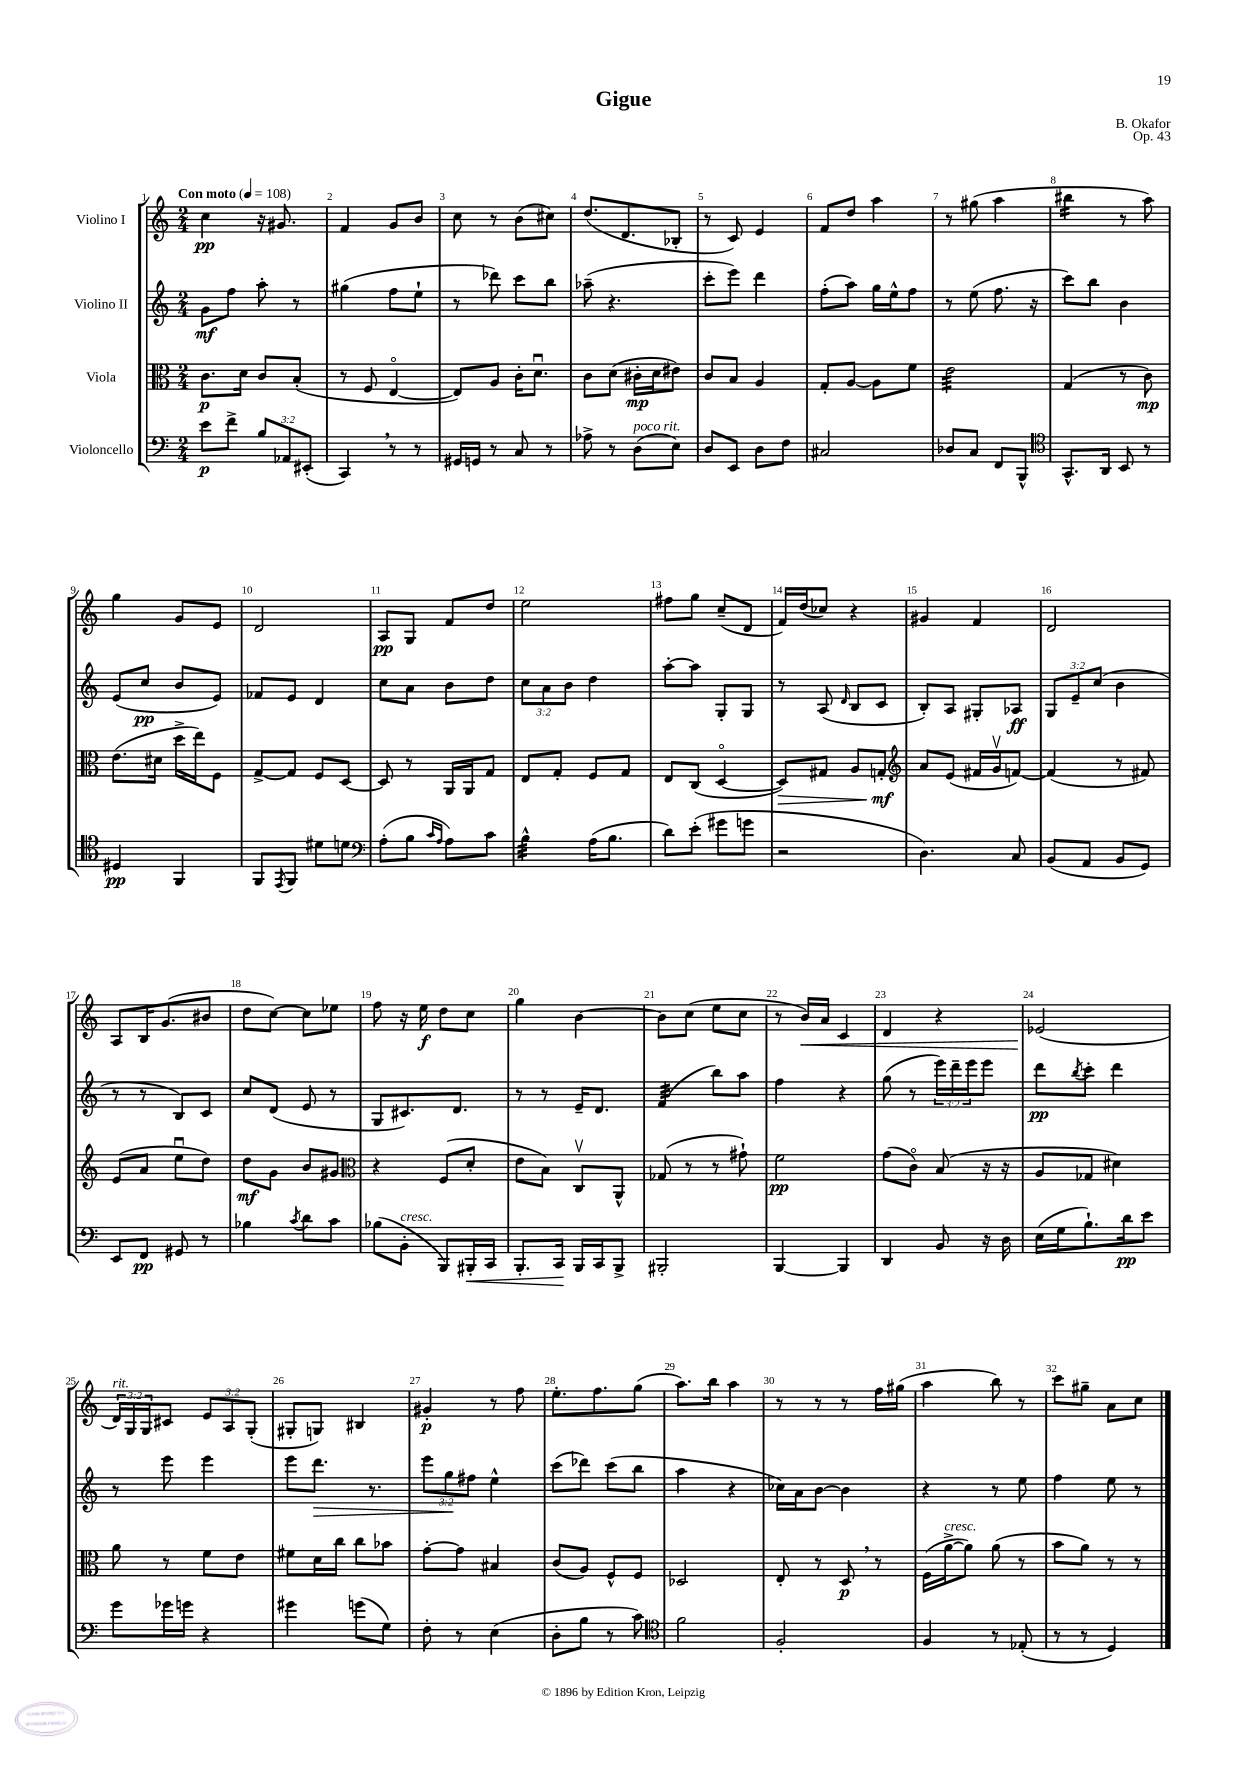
\header { title = "Gigue" composer = "B. Okafor" opus = "Op. 43" }
<<
\new StaffGroup <<
\new Staff = "s0" \with { instrumentName = "Violino I" } {
    \clef treble \key c \major \numericTimeSignature \time 2/4 \override Staff.TupletNumber.text = #tuplet-number::calc-fraction-text \tempo "Con moto" 4 = 108
    c''4\pp r16 gis'8. |
    f'4 g'8 b'8 |
    c''8 r8 b'8( cis''8) |
    d''8.( d'8. bes8-. |
    r8 c'8) e'4 |
    f'8 d''8 a''4 |
    r8 gis''8( a''4 |
    bis''4:16 r8 a''8) |
    g''4 g'8 e'8 |
    d'2 |
    a8\pp g8 f'8 d''8 |
    e''2 |
    fis''8 g''8 c''8--( d'8 |
    f'16) d''16( ces''8) r4 |
    gis'4 f'4 |
    d'2 |
    a8 b16 g'8.( bis'8 |
    d''8 c''8~) c''8 ees''8 |
    f''8 r16 e''16\f d''8 c''8 |
    g''4 b'4~ |
    b'8 c''8( e''8 c''8 |
    r8 b'16\<) a'16 c'4 |
    d'4 r4 |
    ees'2\!( |
    \tuplet 3/2 { d'16^\markup { \italic "rit." }) g16 g16 } cis'8 \tuplet 3/2 { e'8 a8 g8-.( } |
    gis8-. g8) bis4 |
    gis'4-.\p r8 f''8 |
    e''8.-. f''8. g''8( |
    a''8.) b''16 a''4 |
    r8 r8 r8 f''16 gis''16( |
    a''4 b''8) r8 |
    c'''8 gis''8-- a'8 c''8 \bar "|." |
}
\new Staff = "s1" \with { instrumentName = "Violino II" } {
    \clef treble \key c \major \numericTimeSignature \time 2/4 \override Staff.TupletNumber.text = #tuplet-number::calc-fraction-text
    g'8\mf f''8 a''8-. r8 |
    gis''4( f''8 e''8-! |
    r8 des'''8) c'''8 b''8 |
    aes''8--( r4. |
    c'''8-. e'''8) d'''4 |
    f''8-.( a''8) g''16 e''16-^ f''8 |
    r8 e''8( f''8. r16 |
    c'''8) b''8 b'4 |
    e'8( c''8\pp b'8 e'8) |
    fes'8 e'8 d'4 |
    c''8 a'8 b'8 d''8 |
    \tuplet 3/2 { c''8 a'8 b'8 } d''4 |
    a''8~-. a''8 g8-. g8 |
    r8 a8( \grace { d'16 } b8 c'8 |
    b8-.) a8 gis8-. aes8\ff |
    \tuplet 3/2 { g8 e'8-- c''8( } b'4 |
    r8 r8 b8) c'8 |
    c''8 d'8( e'8 r8 |
    g8 cis'8.) d'8. |
    r8 r8 e'16-- d'8. |
    f'4:32( b''8) a''8 |
    f''4 r4 |
    g''8( r8 \tuplet 3/2 { e'''16) d'''16-- e'''16 } e'''8 |
    d'''8\pp \acciaccatura { b''8 } c'''8-. d'''4 |
    r8 e'''8 e'''4 |
    e'''8 d'''8.\> r8. |
    \tuplet 3/2 { e'''8 g''8\! fis''8 } e''4-^ |
    c'''8( des'''8) c'''8( b''8 |
    a''4 r4 |
    ces''16) a'16 b'8~ b'4 |
    r4 r8 e''8 |
    f''4 e''8 r8 \bar "|." |
}
\new Staff = "s2" \with { instrumentName = "Viola" } {
    \clef alto \key c \major \numericTimeSignature \time 2/4
    c'8.\p d'16 c'8 b8-.( |
    r8 f8 e4~\flageolet |
    e8) a8 c'16-. d'8.\downbow |
    c'8 d'8( cis'16-.\mp d'16 eis'8) |
    c'8 b8 a4 |
    g8-. a8~ a8 f'8 |
    e'2:32 |
    g4( r8 c'8\mp) |
    e'8.( dis'16 d''16-> e''16) f8 |
    g8~-> g8 f8 d8~ |
    d8 r8 a,16 a,16 g8 |
    e8 g8-. f8 g8 |
    e8 c8( d4~\flageolet |
    d8\>) gis8 a8 g8-.\mf\! |
    \clef treble a'8 e'8( fis'16 g'16\upbow f'8~) |
    f'4( r8 fis'8) |
    e'8( a'8 e''8\downbow d''8) |
    d''8\mf g'8 b'8 gis'8 |
    \clef alto r4 f8( d'8-. |
    e'8 b8) c8\upbow a,8-^ |
    ges8( r8 r8 gis'8-!) |
    f'2\pp |
    g'8( c'8\flageolet) b8( r16 r16 |
    a8 ges8 dis'4) |
    a'8 r8 f'8 e'8 |
    fis'8 d'16 c''16 c''8 bes'8 |
    g'8~-. g'8 bis4 |
    c'8( a8) f8-^ f8 |
    des2 |
    e8-. r8 d8\p \breathe r8 |
    f16( a'16~->^\markup { \italic "cresc." } a'8) a'8( r8 |
    b'8 a'8) r8 r8 \bar "|." |
}
\new Staff = "s3" \with { instrumentName = "Violoncello" } {
    \clef bass \key c \major \numericTimeSignature \time 2/4 \override Staff.TupletNumber.text = #tuplet-number::calc-fraction-text
    e'8\p f'8-> \tuplet 3/2 { b8 aes,8 eis,8-.( } |
    c,4) \breathe r8 r8 |
    gis,16 g,16 r8 c8 r8 |
    aes8-> r8 d8^\markup { \italic "poco rit." }( e8) |
    d8 e,8 d8 f8 |
    cis2 |
    des8 c8 f,8 b,,8-^ |
    \clef tenor g,8.-^ a,16 b,8 r8 |
    dis4\pp f,4 |
    f,8 \acciaccatura { e,8 } f,8 dis'8 d'8 |
    \clef bass a8-.( b8 \grace { c'16 a16 } a8) c'8 |
    b4:32-^ a16( b8. |
    d'8) e'8-.( gis'8 g'8 |
    r2 |
    d4.) c8 |
    b,8( a,8 b,8 g,8) |
    e,8 f,8\pp gis,8 r8 |
    bes4 \acciaccatura { c'8 } d'8 c'8 |
    bes8( b,8-.^\markup { \italic "cresc." } b,,8) bis,,16-.\< c,16 |
    b,,8.-. c,16\! b,,16 c,16 b,,8-> |
    bis,,2-. |
    b,,4~ b,,4 |
    d,4 b,8 r16 d16 |
    e16( g16 b8.-!) d'16\pp e'8 |
    g'8 ges'16 g'16 r4 |
    gis'4 g'8( g8) |
    f8-. r8 e4( |
    d8-. b8 r8 c'8) |
    \clef tenor f'2 |
    f2-. |
    f4 r8 ees8-.( |
    r8 r8 d4) \bar "|." |
}
>>
>>
\layout { \context { \Score \override BarNumber.break-visibility = ##(#f #t #t) barNumberVisibility = #all-bar-numbers-visible } }
